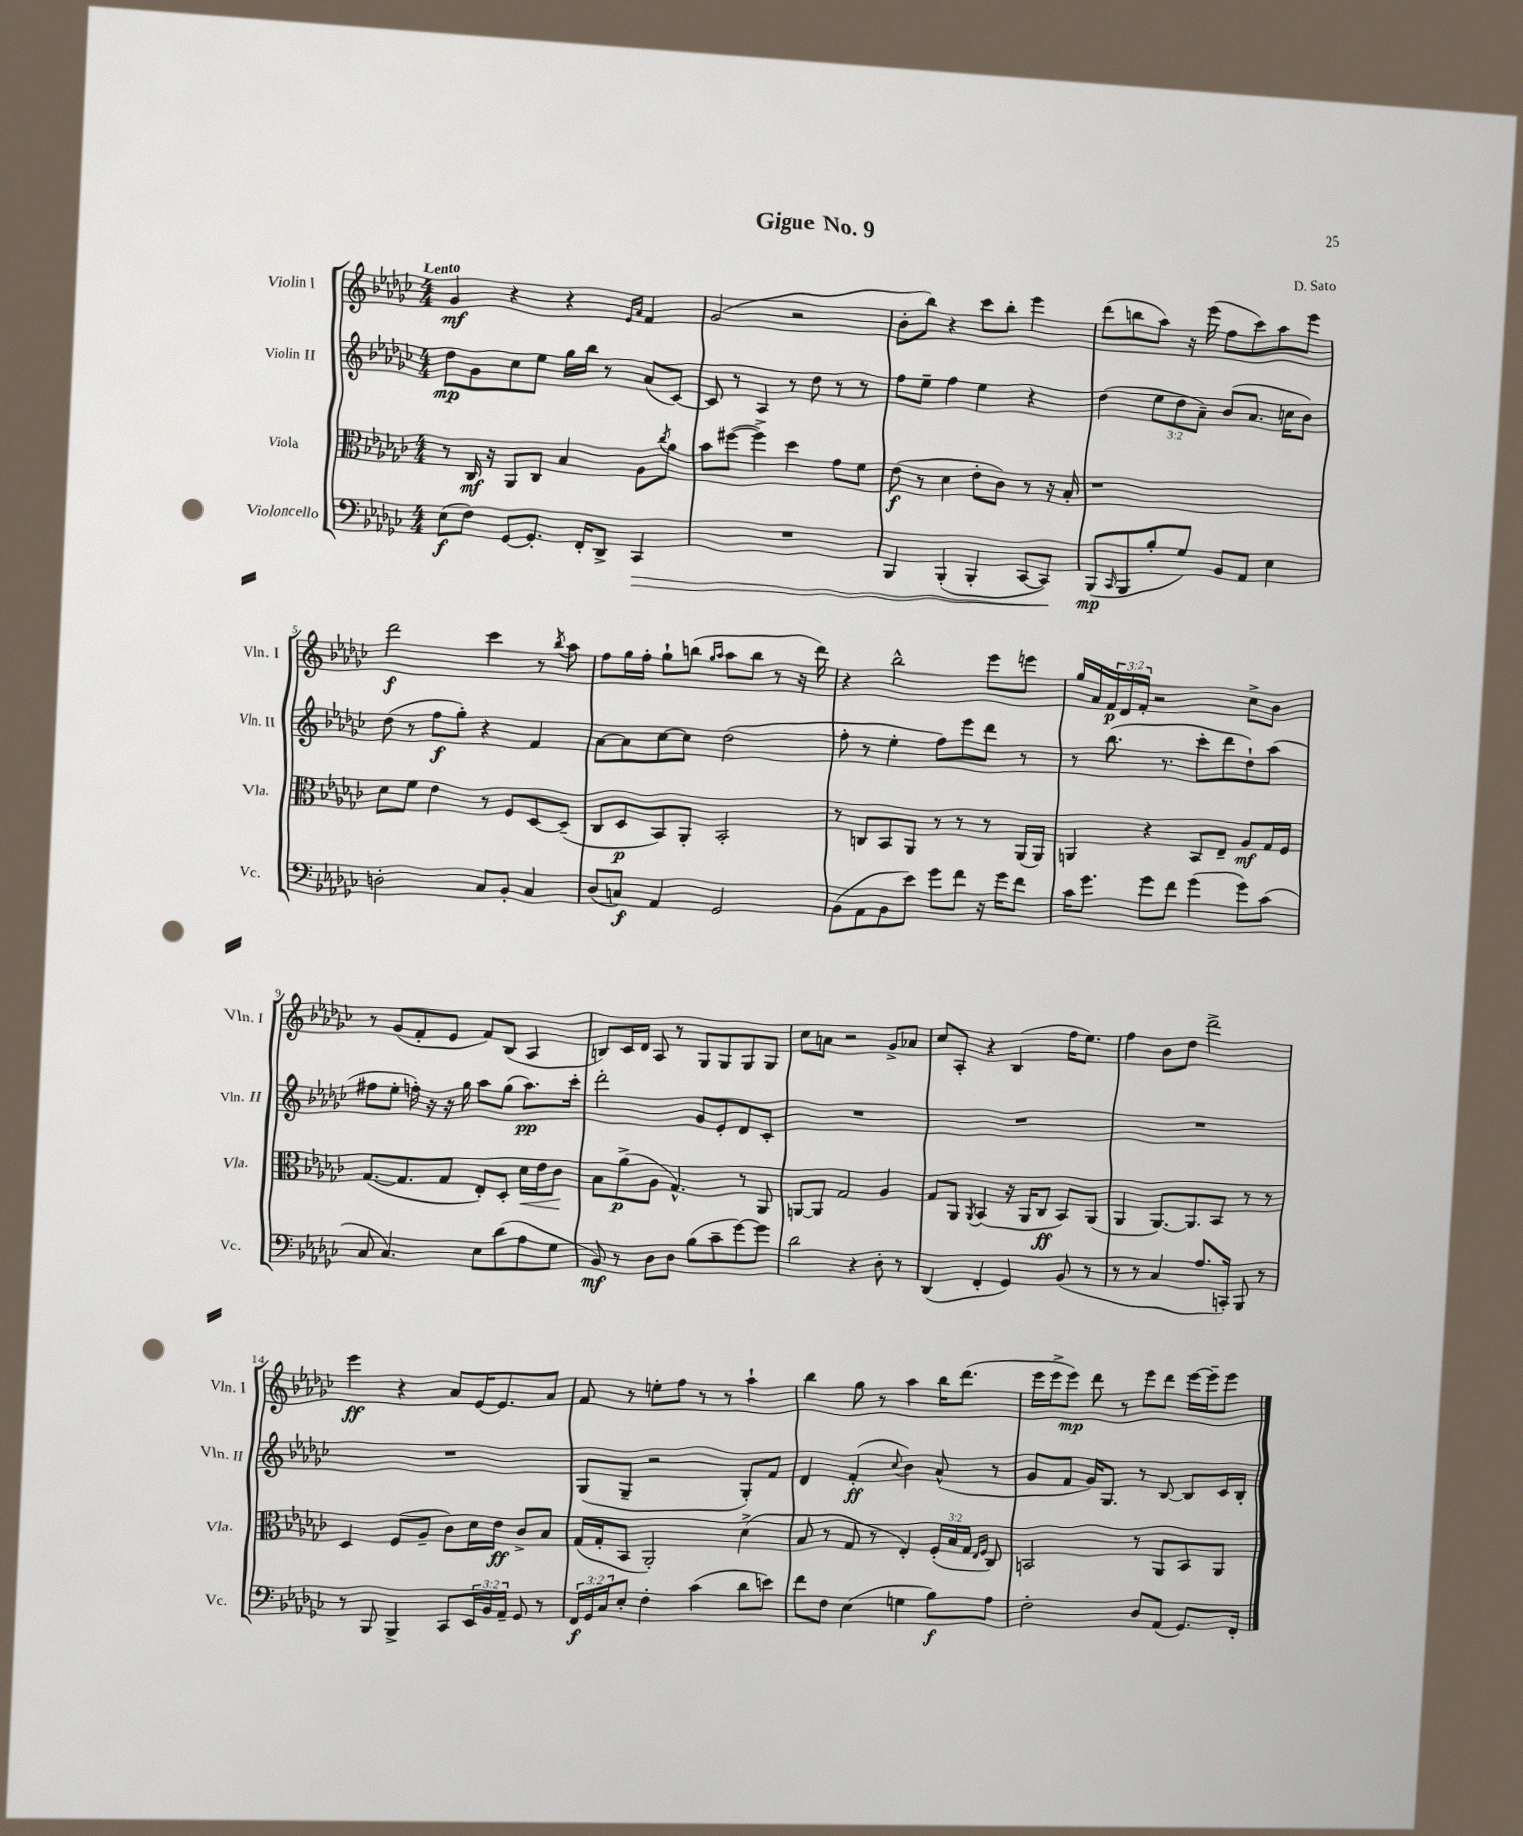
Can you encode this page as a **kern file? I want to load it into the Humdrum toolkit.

**kern	**kern	**kern	**kern
*staff4	*staff3	*staff2	*staff1
*clefF4	*clefC3	*clefG2	*clefG2
*k[b-e-a-d-g-c-]	*k[b-e-a-d-g-c-]	*k[b-e-a-d-g-c-]	*k[b-e-a-d-g-c-]
*M4/4	*M4/4	*M4/4	*M4/4
(8E-\L	8r	8dd-\L	4g-/
8F\J)	16C-/	8g-\	.
.	16r	.	.
[8GG-/L	8AA-/L	8cc-\	4r
8.GG-'/]J	8C-/J	8ee-\J	.
.	4B-/	16gg-\LL	4r
16FF'/LK	.	16bb-\JJ	.
8DD-^/J	.	8r	.
.	.	.	16qqe-/LL
.	.	.	16qqa-/JJ
4CC-/	8A-\L	(8a-/L	4f/
.	8qcc-/	.	.
.	8a-\J	[8c-/J)	.
=	=	=	=
1r	8b-\L	8c-/]	(2g-/
.	([8ff#\J	8r	.
.	4ff#^\])	4A-/	.
.	4dd-\	8r	2r
.	.	8dd-\	.
.	8g-\L	8r	.
.	8f\J	8r	.
=	=	=	=
4BBB-/	(8e-\	8ff\L	8b-'\L
.	8r	8ee-~\J	8bb-\J)
(4BBB-'/	4d-\	4ff\	4r
4BBB-'/	8e-'\L	4ee-\	8ccc-\L
.	8c-\J)	.	8bb-'\J
[8CC-/L	8r	4r	4eee-\
8CC-/]J)	16r	.	.
.	16B-'/	.	.
=	=	=	=
(8BBB-/L	1r	(4dd-\	(8ddd-\L
16qqCC-/	.	.	.
8BBB-/	.	.	8bb\
8B-'/	.	12ee-\L	8aa-\J)
.	.	12dd-\	.
8G-/J)	.	.	16r
.	.	12a-~\J)	.
.	.	.	(16eee-\
8BB-/L	.	(8b-/L	8ff\L
8AA-/J	.	8.a-/J	8ccc-\)
4E-\	.	.	8aa-\
.	.	16cc\LK	.
.	.	8b-\J)	8eee-\J
=	=	=	=
2D'\	8d-\L	(8dd-\	2ddd-\
.	8f\J	8r	.
.	4e-\	8ff\L	.
.	.	8gg-'\J)	.
8C-/L	8r	4r	4ccc-\
8BB-'/J	8F/L	.	.
4C-/	[8D-/	4f/	8r
.	.	.	8qbb-/
.	(8D-~/]J	.	8aa-\
=	=	=	=
(8D-/L	8C-/L	[8a-\L	8ff\L
8C/J)	8D-/	8a-\]	16gg-\L
.	.	.	16ff'\JJ
4AA-/	8BB-/)	[8cc-\	8gg-`\L
.	8AA-'/J	8cc-\]J	(8bb\J
.	.	.	16qqgg-/LL
.	.	.	16qqaa-/JJ
2GG-/	2BB-'/	(2dd-\	8aa-\L
.	.	.	8bb\J
.	.	.	8r
.	.	.	16r
.	.	.	16ddd-\)
=	=	=	=
(8BB-\L	8r	8ff'\	4r
8AA-\	8C/L	8r	.
8BB-\	8BB-/	4ee-'\	2bb-^^\
8e-\J)	8AA-/J	.	.
8g-\L	8r	8ff\L)	.
8f\J	8r	8eee-\	.
16r	8r	8ddd-\J	8eee-\L
16g-\LK	.	.	.
8f\J	(16AA-/LL	8r	8eee\J
.	16AA-/JJ)	.	.
=	=	=	=
16c-\LK	4AA/	8r	16gg-/LL
8.g-\J	.	.	16a-/
.	.	(8.bb-\	24f/
.	.	.	24d-/
.	.	.	24f'/JJ
8g-\L	4r	.	2r
.	.	8.r	.
8f\J	.	.	.
(4g-\	8BB-/L	8ccc-'\L	.
.	8E-~/J	8ddd-\	.
8g-\L)	8A-/L	8dd-`\)	8cc-^\L
(8c-\J	16G-/L	(8aa-\J	8b-\J
.	16F/JJ	.	.
=	=	=	=
8C-/	([8.G-/L	8ff#\L	8r
4.C-/)	.	8ee-'\J	(8g-/L
.	8.G-/]	.	.
.	.	16ff'\)	8f'/
.	.	16r	.
.	8G-/J	16r	8e-/J
.	.	16gg-\	.
8E-\L	8E-'/L)	8aa-\L	8f/L)
(8d-\	8D-'/J	(8gg-\J	(8B-/J
8A-\	16d-\LL	8.aa-\L)	4A-/
.	16e-\J	.	.
8G-\J	8c-\J	.	.
.	.	16ccc-'\Jk	.
=	=	=	=
8BB-/)	8B-\L	2ddd-'\	8B/L)
8r	(8a-^\	.	16c-/L
.	.	.	16d-/JJ
8D-\L	8A-\J	.	8A-/
8D-\J	4.G-^^/)	.	8r
(8B-\L	.	8g-/L	8G-/L
8c-~\	.	8e-'/	8G-/
[8g-\)	8r	8d-/	8G-/
8g-\]J	8AA-/	8c-'/J	8G-/J
=	=	=	=
2d-\	[8AA/L	1r	8cc-\L
.	8AA/]J	.	8a\J
.	2G-/	.	2r
4r	.	.	.
8D-'\	4A-/	.	8g-^/L
8r	.	.	8a-/J
=	=	=	=
(4DD-/	8G-/L	1r	8cc-/L
.	8AA-/J	.	8A-'/J
.	8qAA-/	.	.
4FF'/	(4BB-/	.	4r
4GG-/)	16r	.	(4B-/
.	16AA-/LK	.	.
.	8C-/J	.	.
(8BB-/	8BB-/L)	.	16ff\LK
.	.	.	8.ee-\J)
8r	(8AA-/J	.	.
=	=	=	=
8r	4AA-/	1r	4ff\
8r	.	.	.
4C-/	[8.AA-/L)	.	8b-\L
.	.	.	8dd-\J
.	8.AA-/]	.	.
8.A-/L	.	.	2ddd-^\
.	8BB-/J	.	.
16CC'/Jk)	.	.	.
8BBB-/	8r	.	.
8r	8r	.	.
=	=	=	=
8r	4D-/	1r	4eee-\
8BBB-/	.	.	.
4BBB-^/	(8F/L	.	4r
.	8A-~/J	.	.
8CC-/L	8c-\L)	.	8a-/L
24EE-/L	16d-\L	.	[16e-/K
24BB-/	.	.	.
.	16e-\JJ	.	8.e-/]
24AA-~/JJ	.	.	.
8GG-/	8c-^/L	.	.
8r	8B-/J	.	8a-/J
=	=	=	=
24FF/LL	(16G-/LL	(8G-/L	8f/
24GG-/	.	.	.
.	16G-'/J	.	.
24C-/J	.	.	.
8E-'/J	8BB-/J	8G-~/J	8r
4F'\	2AA-'/)	2r	8ee'\L
.	.	.	8ff\J
(4c-\	.	.	8r
.	.	.	8r
8d-\L	(4d-^\	8G-'/L)	4aa-`\
8e\J)	.	8f/J	.
=	=	=	=
8f\L	8B-/	4d-/	4bb-\
8F\J	8r	.	.
(4E-\	8G-/	(4f'/	8gg-\
.	8r	.	8r
.	.	8qqcc-/	.
4G\	4E-'/)	4b-\)	4aa-\
8B-\L)	(24F'/LL	(8a-^^/	16bb-\LK
.	24B-/	.	.
.	.	.	(8.ddd-\J
.	24G-/JJ	.	.
.	16qqE-/LL	.	.
.	16qqF/JJ	.	.
8A-\J	8C-/)	8r	.
=	=	=	=
2F'\	2BB/	8g-/L	16eee-\LL
.	.	.	16eee-^\J
.	.	8f/J	8eee-\J)
.	.	16g-/LK)	8ddd-\
.	.	8.G-/J	.
.	.	.	8r
8D-/L	8r	8r	8eee-\L
(8AA-/J	8AA-/L	[8B-/	8ddd-\J
8.GG-/L)	8BB/	8B-/]L	[16eee-\LL
.	.	.	16eee-~\]J
.	8AA-/J	16c-/L	8eee-\J
16FF'/Jk	.	16B-'/JJ	.
==	==	==	==
*-	*-	*-	*-
